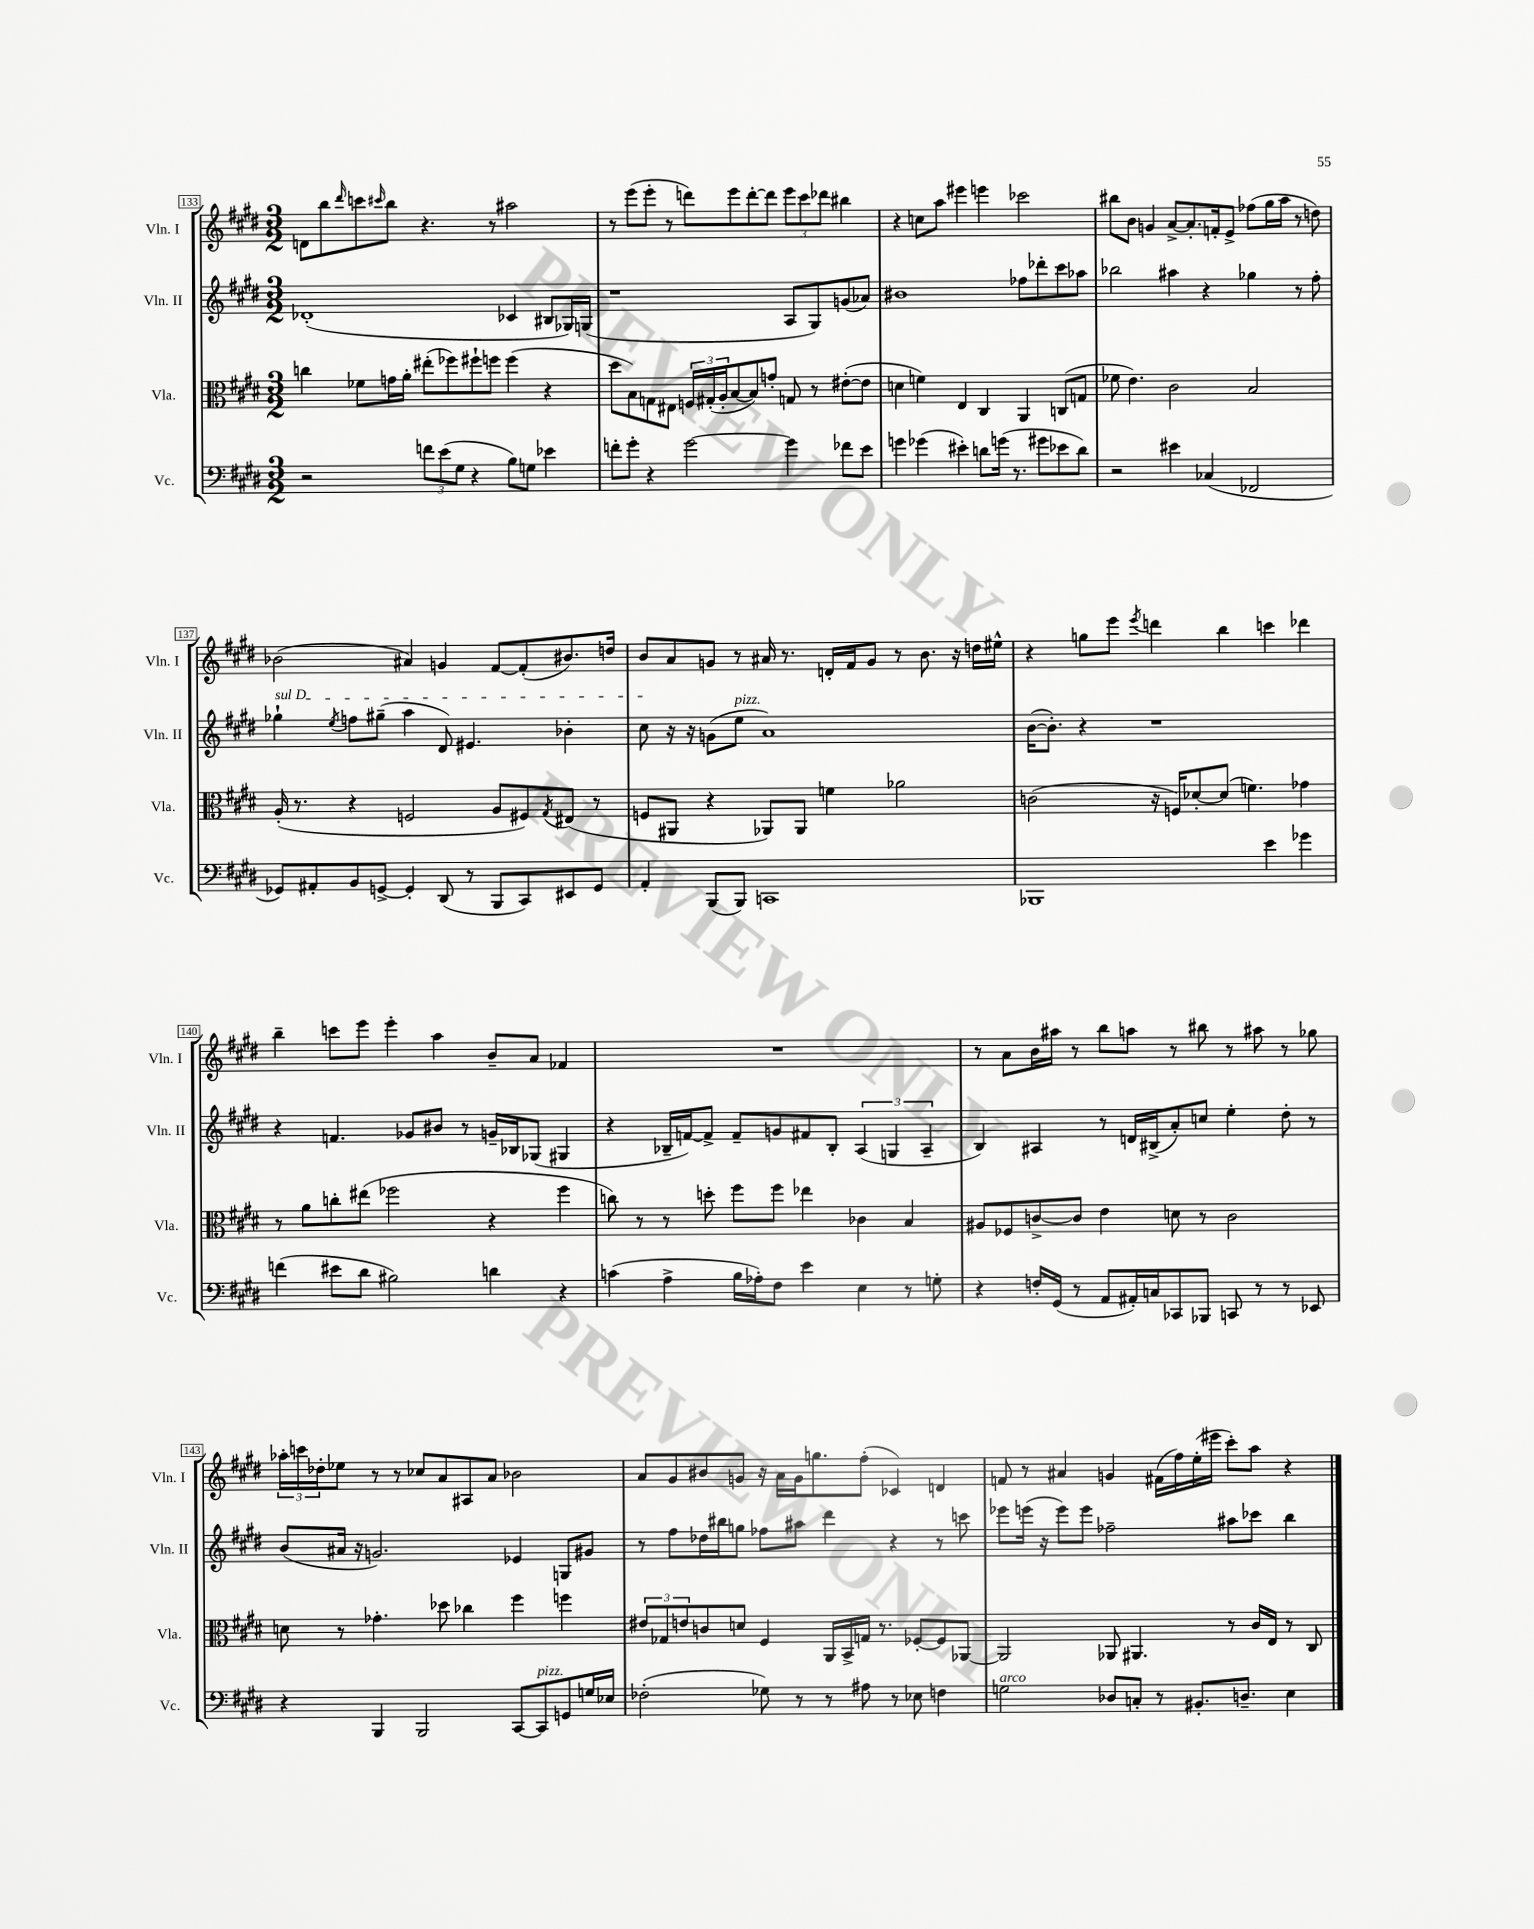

**kern	**kern	**kern	**kern
*part4	*part3	*part2	*part1
*staff4	*staff3	*staff2	*staff1
*I"Vc.	*I"Vla.	*I"Vln. II	*I"Vln. I
*I'Vc.	*I'Vla.	*I'Vln. II	*I'Vln. I
*clefF4	*clefC3	*clefG2	*clefG2
*k[f#c#g#d#]	*k[f#c#g#d#]	*k[f#c#g#d#]	*k[f#c#g#d#]
*M3/2	*M3/2	*M3/2	*M3/2
=133	=133	=133	=133
2r	4ccn\	(1d-X'	8dn\L
.	.	.	8bb\
.	.	.	16qqddd#/
.	8f-X\L	.	8cccn\
.	.	.	16qqccc#X/
.	16gn\L	.	8bb\J
.	16a'\JJ	.	.
12fn\L	(8ee#X'\L	.	4.r
(12e\	.	.	.
.	8ff-X\)	.	.
12G#\J	.	.	.
4r	8ff#X`\	.	.
.	8ffn\J	.	8r
8B\L)	(4ff\	4c-X/	2aa#X\
8Gn\J	.	.	.
4e-X\	4r	8B#X/L	.
.	.	16G-X/L)	.
.	.	(16Gn/JJ	.
=134	=134	=134	=134
8fn'\L	8dd#\L	1r	8r
8g#'\J	8B\)	.	(8eee\L
4r	8Gn\	.	8eee'\J
.	8E#X\J	.	8r
[2g#\	24Fn/LL	.	8dddn\L)
.	(24G#X'/	.	.
.	24A'/J	.	.
.	[8B/	.	8eee\
.	8B/])	.	[8ddd'\
.	8gn'/J	.	8ddd\J]
4g#\]	8Gn/	8A/L	12eee\L
.	.	.	12ccc#\
.	8r	8G#/)	.
.	.	.	12ddd-X\J
8f-X\L	([8e#X'\L	(8gn/	4bb#X\
8e\J	8e#\J]	8a-X/J)	.
=135	=135	=135	=135
4gn\	4dn\	1b#X	4r
(4g-X\	4fn\)	.	8ccn\L
.	.	.	8aa\J
4e#X'\)	4E/	.	4eee#X\
8dn\L	4C#/	.	4eeen\
(16gn\Jk	.	.	.
8.r	.	.	.
.	4AA/	8ff-X\L	2ccc-X\
8g#X\L	.	8ddd-X'\	.
8e-X\	(8Cn/L	8ccc#\	.
8d\J)	8Gn/J	8aa-X\J	.
=136	=136	=136	=136
2r	8f-X\	2bb-X\	8bb#X\L
.	4.e\)	.	8b\J
.	.	.	4gn/
4e#X\	2c#\	4aa#X\	[8a^/L
.	.	.	8.a'/]
(4C-X/	.	4r	.
.	.	.	16fn'/k
.	.	.	8e^/J
2FF-X/	2B/	4gg-X\	(8ff-X\L
.	.	.	16gg#\L
.	.	.	16aa\JJ
.	.	8r	8r
.	.	8ff#'\	8ddn\)
!!LO:LB:g=z
=137	=137	=137	=137
!	!	!LO:TX:a:i:t=sul D	!
8GG-X/L)	(16A'/	4gg-X`\	(2b-X\
.	8.r	.	.
8AA#X'/	.	.	.
.	.	8qee/	.
8BB/	4r	8ffn\L	.
[8GGn^/J	.	(8gg#X~\J	.
4GG'/]	2Fn/	4aa\	4a#X/)
(8DD#/	.	8d#/)	4gn/
8r	.	4.e#X/	.
8BBB/L	8A/L	.	[8f#/L
8CC#/)	8F#X/)	.	(8f#'/]
.	8qG#/	.	.
8EE#X/	(8E#X/J	4b-X'\	8.b#X/)
8GG/J	8r	.	.
.	.	.	16ddn/Jk
=138	=138	=138	=138
4AA'/	8Fn/L	8cc#\	8b/L
.	8AA#X/J	16r	8a/
.	.	16r	.
(8BBB/L	4r	(8gn\L	8gn/J
!	!	!LO:TX:a:i:t=pizz.	!
8BBB/J)	.	8ee\J	8r
1CCn	8AA-X/L)	1a)	16a#X/
.	.	.	8.r
.	8AA-/J	.	.
.	4fn\	.	16dn'/LL
.	.	.	16f#/J
.	.	.	8g/J
.	2a-X\	.	8r
.	.	.	8.b\
.	.	.	16r
.	.	.	16ddn\LL
.	.	.	16ee#X^^\JJ
=139	=139	=139	=139
1BBB-X	(2cn\	([16b\KL	4r
.	.	8.b'\J])	.
.	.	4r	8ggn\L
.	.	.	8eee\J
.	.	.	8qeee/
.	16r	1r	4dddn\
.	16Fn/KL)	.	.
.	[8d-X'/	.	.
.	(8d-/J]	.	4bb\
.	4.fn\)	.	.
4e\	.	.	4cccn\
4g-X\	4g-X\	.	4ddd-X\
!!LO:LB:g=z
=140	=140	=140	=140
(4fn\	8r	4r	4bb~\
.	8a\L	.	.
8e#X\L	8ccn'\	4.fn/	8cccn\L
8d#\J	(8ee#X\J	.	8eee\J
2B#X\)	2ff-X\	.	4eee'\
.	.	8g-X/L	.
.	.	8b#X/J	4aa\
.	.	8r	.
4dn\	4r	16gn~/LL	8b~/L
.	.	16B-X/J	.
.	.	(8G-X/J	8a/J
4r	4ff-\	4G#X/	4f-X/
=141	=141	=141	=141
(4cn\	8ccn\)	4r	1.r
.	8r	.	.
4A^\	8r	16B-X~/LL	.
.	.	[16fn/J)	.
.	8ddn'\	8f^/J]	.
16B\LL	8ff#\L	8f~/L	.
16A-X'\J)	.	.	.
8F#\J	8ff#\J	8gn/	.
4e\	4ee-X\	8f#X/	.
.	.	8B-'/J	.
4E\	4c-X\	(6A/	.
.	.	6Gn/	.
8r	4B/	.	.
.	.	6A~/	.
8Gn'\	.	.	.
=142	=142	=142	=142
4r	8A#X/L	4B/)	8r
.	8F-X/	.	8a\L
16Fn'/LL	[8cn^/	4A#X/	16b\L
(16GG#/JJ	.	.	16aa#X\JJ
8r	8c/J]	.	8r
8AA/L	4e\	8r	8bb\L
16AA#X'/L)	.	16dn/LL	8aan\J
16Cn/J	.	(16B#X^/J	.
8CC-X/	8dn\	8a'/)	8r
8BBB-X/J	8r	8ccn/J	8bb#X\
8CCn/	2c\	4ee'\	8r
8r	.	.	8aa#X\
8r	.	8dd#'\	8r
8EE-X/	.	8r	8gg-X\
!!LO:LB:g=z
=143	=143	=143	=143
4r	8dn\	(8b/L	24aa-X'\LL
.	.	.	24cccn\
.	.	.	24dd-X'\J
.	8r	16a#X/Jk	8ee-X\J
.	.	16r	.
4BBB/	4.g-X'\	2.gn/)	8r
.	.	.	8r
2BBB/	.	.	8cc-X/L
.	8dd-X\	.	8a/
.	4cc-X\	.	8A#X/
.	.	.	8a/J
[8CC#/L	4ff#\	4e-X/	2b-X\
!LO:TX:a:i:t=pizz.	!	!	!
8CC#/]	.	.	.
8GGn/	4ffn\	8Gn/L	.
16Gn/L	.	8g#X/J	.
16E-X/JJ	.	.	.
=144	=144	=144	=144
(2F-X'\	12e#X/L	8r	8a/L
.	12G-X/	.	.
.	.	8ff#\L	8g#/
.	12en/	.	.
.	8cn/	16dd-X\L	8b#X/
.	.	16bb#X\J	.
.	8dn/J	8ggn\J	8gn/J
8G-X\)	4F#/	8ff-X\L	16r
.	.	.	16a\LL
8r	.	8aa#X\J	16g\J
.	.	.	8.ggn\
8r	16AA/LL	4ddd#\	.
.	16BB^/	.	.
8A#X\	16Gn/JJ	.	(8ff#'\J
.	8.r	.	.
8r	.	4r	4c-X/)
8E-X\	[8F-X'/L	.	.
4Fn\	8F-/]	8r	4dn/
.	[8AA-X/J	8cccn\	.
=145	=145	=145	=145
!LO:TX:a:i:t=arco	!	!	!
2Gn\	2AA-/]	8eee-X\L	8fn/
.	.	(16eeen\Jk	8r
.	.	16r	.
.	.	8eee\L)	4a#X/
.	.	8eee\J	.
8D-X/L	8AA-X/	2ff-X~\	4gn/
8Cn'/J	4.AA#X/	.	.
8r	.	.	(16f#X\LL
.	.	.	16ff#\)
8.BB#X'/L	.	.	(16ee'\
.	.	.	16eee#X\JJ
.	8r	8aa#X\L	8ccc#'\L)
8.Dn~/J	.	.	.
.	16c#/LL	8ccc-X\J	8aa\J
.	16E/JJ	.	.
4E\	8r	4bb\	4r
.	8C#/	.	.
==	==	==	==
*-	*-	*-	*-
